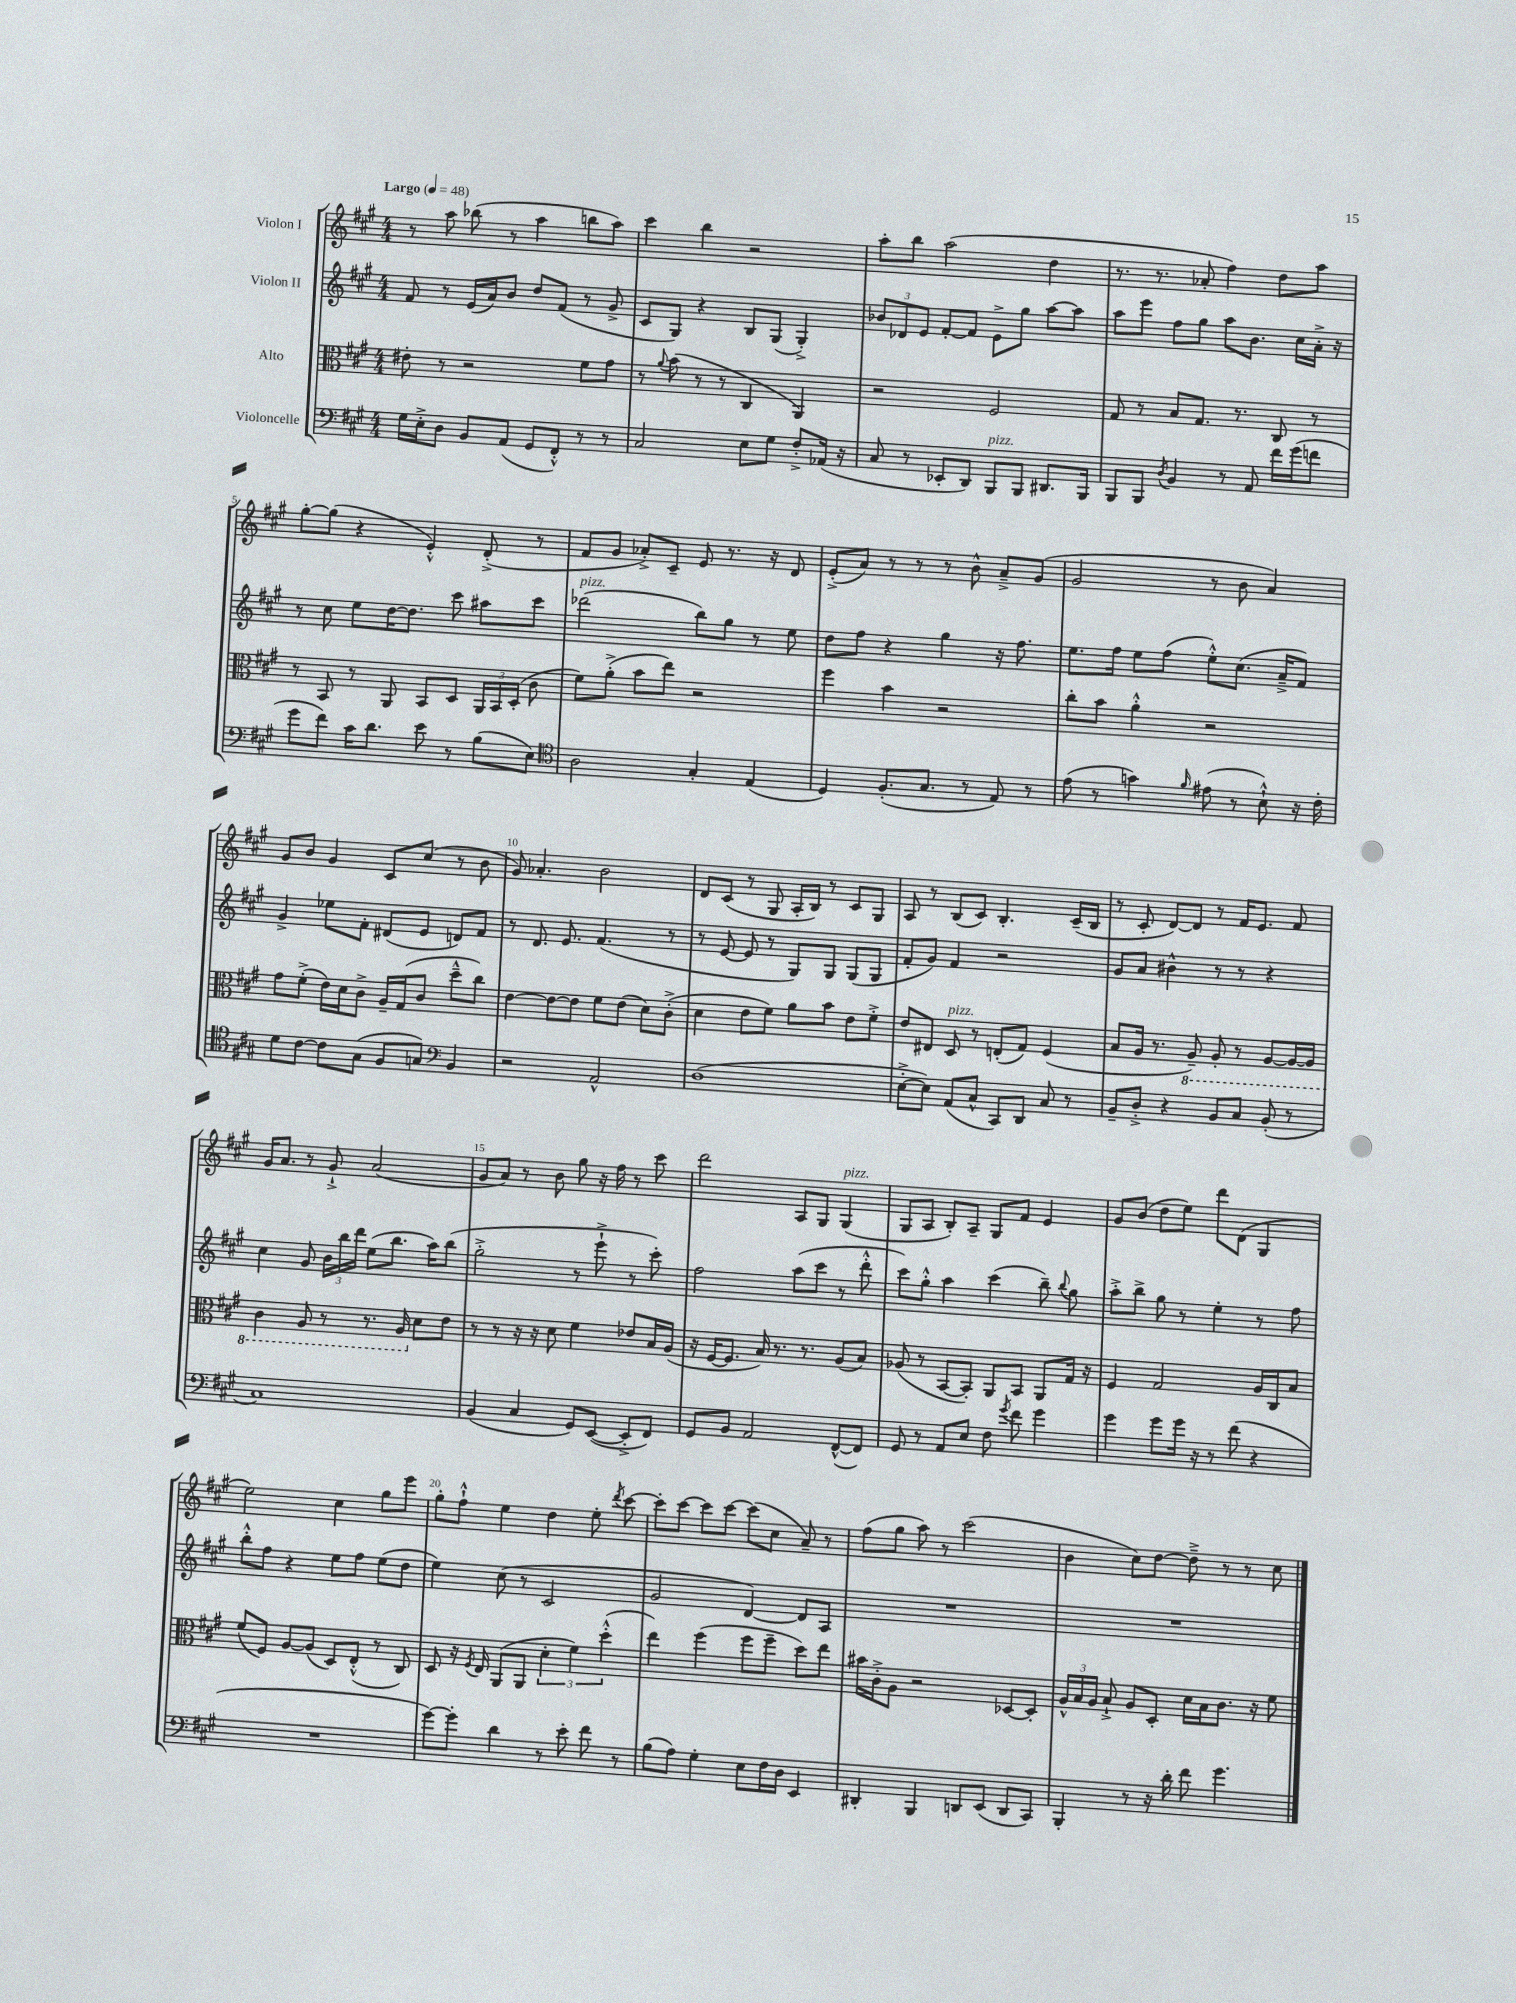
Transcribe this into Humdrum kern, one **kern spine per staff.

**kern	**kern	**kern	**kern
*staff4	*staff3	*staff2	*staff1
*clefF4	*clefC3	*clefG2	*clefG2
*k[f#c#g#]	*k[f#c#g#]	*k[f#c#g#]	*k[f#c#g#]
*M4/4	*M4/4	*M4/4	*M4/4
*MM48	*MM48	*MM48	*MM48
16G#	8e#'	8f#	8r
16E'^	.	.	.
8D	8r	8r	8aa
8BB	2r	(16e	(8bb-
.	.	16a)	.
(8AA	.	8b	8r
8GG#	.	8dd	4aa
8FF#'^^)	.	(8f#	.
8r	8f#	8r	8bb
8r	8g#	8g#^	8aa)
=	=	=	=
2C#	8r	8c#	4ccc#
.	8qqa	.	.
.	(8b	8G#)	.
.	8r	4r	4bb
.	8r	.	.
8E	4C#	8B	2r
8G#	.	(8G#	.
8F#'^	4AA)	4G#'^)	.
(16AA-	.	.	.
16r	.	.	.
=	=	=	=
8C#	2r	12b-	8aa'
.	.	12d-	.
8r	.	.	8bb
.	.	12e	.
8EE-'	.	[8f#'	(2aa
8DD)	.	8f#]	.
8BBB	2F#	8e^	.
8BBB	.	8gg#	.
8.DD#	.	[8aa	4dd
.	.	8aa]	.
16BBB	.	.	.
=	=	=	=
8BBB	8G#	8aa	8.r
8BBB	8r	8eee	.
.	.	.	8.r
8qD	.	.	.
4BB	8B	8ff#	.
.	8.G#	8gg#	8a-'
8r	.	8aa	4ff#)
.	8.r	.	.
8AA	.	8.b	.
16f#	8C#	.	8dd
(16g#	.	16cc#	.
8f	8r	16a'^	8aa
.	.	16r	.
=	=	=	=
8g#	8r	8r	[8gg#'
8f#)	8BB	8cc#	(8gg#]
16c#	8r	8ee	4r
8.d	.	.	.
.	8AA	[16dd	.
.	.	8.dd]	.
8e	8BB	.	4e'^^)
8r	8D	8ccc#	.
(8B	24AA	8aa#	(8d'^
.	24BB	.	.
.	(24D'	.	.
8E)	8c#	8ccc#	8r
=	=	=	=
*clefC4	*	*	*
2A	8f#)	(2ddd-	8f#
.	(8a'^	.	8g#
.	8b	.	8a-'^)
.	8ee)	.	8c#~
4G#'	2r	8bb)	8e
.	.	8gg#	8.r
(4E	.	8r	.
.	.	.	16r
.	.	8ee	8d
=	=	=	=
4D)	4ff#	8dd	(8e'^
.	.	8ff#	8a)
(8.F#'	4b	4r	8r
.	.	.	8r
8.G#	.	.	.
.	2r	4gg#	8r
8r	.	.	8b^^
8E)	.	16r	8a~^
.	.	8.ff#	.
8r	.	.	(8g#
=	=	=	=
(8e	8cc#'	8.ee	2g#
8r	8b	.	.
.	.	16ff#	.
4g)	4a'^^	8ee	.
.	.	(8ff#	.
16qqf#	.	.	.
(8e#	2r	8ee'^^)	8r
8r	.	(8.cc#	8b
8B`^^)	.	.	4a)
.	.	16a~^	.
16r	.	8f#)	.
16c#'	.	.	.
=	=	=	=
8d	8g#	4g#^	8g#
[8c#	(8f#'^	.	8b
8c#]	16e)	8ee-	4g#
.	16d	.	.
(8G#	8c#^	8f#'	.
8F#	16A~	(8d#	8c#
.	(16G#	.	.
8G)	8c#	8e	(8cc#
*clefF4	*	*	*
4BB	8dd~^^	8d)	8r
.	8cc#)	8f#	8b
=	=	=	=
2r	[4e	8r	8g#)
.	.	8.d	4.a-'
.	8e_	.	.
.	.	8.e	.
.	8e]	.	.
2AA^^	8f#	(4.f#	2b
.	(8e	.	.
.	8d)	.	.
.	(8c#'^	8r	.
=	=	=	=
(1D	4d	8r	8d
.	.	[8e	(8c#
.	8e	8e]	8r
.	8f#)	8r	8G#
.	8a	8G#)	16A'
.	.	.	16B)
.	8b	8G#	8r
.	8e	(8G#	8c#
.	8f#'^	8G#	8G#
=	=	=	=
[8E'^	8e	8f#'	8A
8E])	8E#	8g#)	8r
(8AA	8D	4f#	(8B
8C#^^	8r	.	8c#)
8CC#)	(8E'	2r	4.B'
8DD	8G#)	.	.
8C#	(4F#	.	.
8r	.	.	(16c#~
.	.	.	16B
=	=	=	=
8BB~	8B	8g#	8r
8D'^	16A	8a	8c#'
.	8.r	.	.
4r	.	4b#^^	[8d)
.	8AA~)	.	8d]
8BB	8AA'	8r	8r
8C#	8r	8r	16f#
.	.	.	8.e
(8BB'	[8AA	4r	.
8r	16AA_	.	8f#
.	16AA]	.	.
=	=	=	=
1C#)	4C#	4cc#	16g#
.	.	.	8.a
.	8AA	8g#	8r
.	8r	24b	8g#`^
.	.	24bb	.
.	.	24ddd	.
.	8.r	(8ee	(2a
.	.	8.bb	.
.	16AA	.	.
.	8d	.	.
.	.	16aa)	.
.	8e	(8bb	.
=	=	=	=
(4BB	8r	2gg#'^	8g#
.	8r	.	8a)
4C#	16r	.	8r
.	16r	.	.
.	8d	.	8b
8GG#)	4f#	8r	8gg#
([8EE	.	8eee`^	16r
.	.	.	16ff#
8EE'^]	8e-	8r	8r
8FF#)	16B	8ccc#')	8ccc#
.	(16A	.	.
=	=	=	=
8GG#	16r	2ff#	2ddd
.	[16F#	.	.
8BB	8.F#]	.	.
2AA	.	.	.
.	16B)	.	.
.	8.r	.	.
.	.	(8aa	8A
.	8.r	.	.
.	.	8ccc#	8G#
([8FF#^^	(8A	8r	(4G#
8FF#])	8B)	8ddd'^^	.
=	=	=	=
8GG#	(8A-	8ccc#)	8G#
8r	8r	8gg#'^^	8A
8AA	[8BB	4aa	8B')
8E	8BB'])	.	8A~
8F#	8AA	(4ccc#	8G#
8qg#	.	.	.
8f#	8BB	.	8f#
4g#	8AA	8bb~)	4e
.	.	8qqbb	.
.	16G#	8gg#	.
.	16r	.	.
=	=	=	=
4g#	4F#	8aa'^	8g#
.	.	8bb^	(8b
8g#	2G#	8gg#	8dd
16g#	.	8r	8ee)
16r	.	.	.
8r	.	4ee'	8ddd
(8f#	.	.	(8d
4r	16A	8r	4G#
.	16C#	.	.
.	8B	8ff#	.
=	=	=	=
1r	(8f#	8bb'^^	2ee)
.	8F#)	8ff#	.
.	[8A	4r	.
.	(8A]	.	.
.	8D)	8ee	4cc#
.	(8E'^^	8ff#	.
.	8r	(8ee	8gg#
.	8C#)	8dd	8eee
=	=	=	=
[8g#)	8D	4ee)	8gg#'
8g#']	16r	.	8ff#`^^
.	8qF#	.	.
.	16E	.	.
4d	(8AA	(8cc#	4ee
.	8AA	8r	.
8r	6d'	2c#	4dd
8e'	.	.	.
.	6f#)	.	.
8f#	.	.	8ee'
.	(6dd'^^	.	.
.	.	.	8qddd
8r	.	.	[8ccc#
=	=	=	=
(8B	4ee)	2g#	8ccc#']
8A)	.	.	[8ccc#
4G#'	(4ff#	.	8ccc#]
.	.	.	[8ccc#
8E	8ff#	[4d)	(8ccc#]
16F#	8ff#~	.	8cc#
16D	.	.	.
4EE	8dd)	8d]	8a~)
.	8ee	8A	8r
=	=	=	=
4DD#'	16b#	1r	(8ff#
.	16c#'^	.	.
.	8A	.	8gg#
4BBB	2r	.	8aa)
.	.	.	8r
8DD	.	.	(2ccc#
(8EE	.	.	.
8DD	[8D-	.	.
8CC#)	8D-']	.	.
=	=	=	=
4BBB'	24A^^	1r	4b
.	24B	.	.
.	24A	.	.
.	8B`^	.	.
8r	8A	.	8cc#)
16r	8D'	.	[8dd
16d'	.	.	.
8f#	16d	.	8dd~^]
.	16B	.	.
4.g#	8.c#	.	8r
.	.	.	8r
.	16r	.	.
.	8f#	.	8cc#
==	==	==	==
*-	*-	*-	*-
